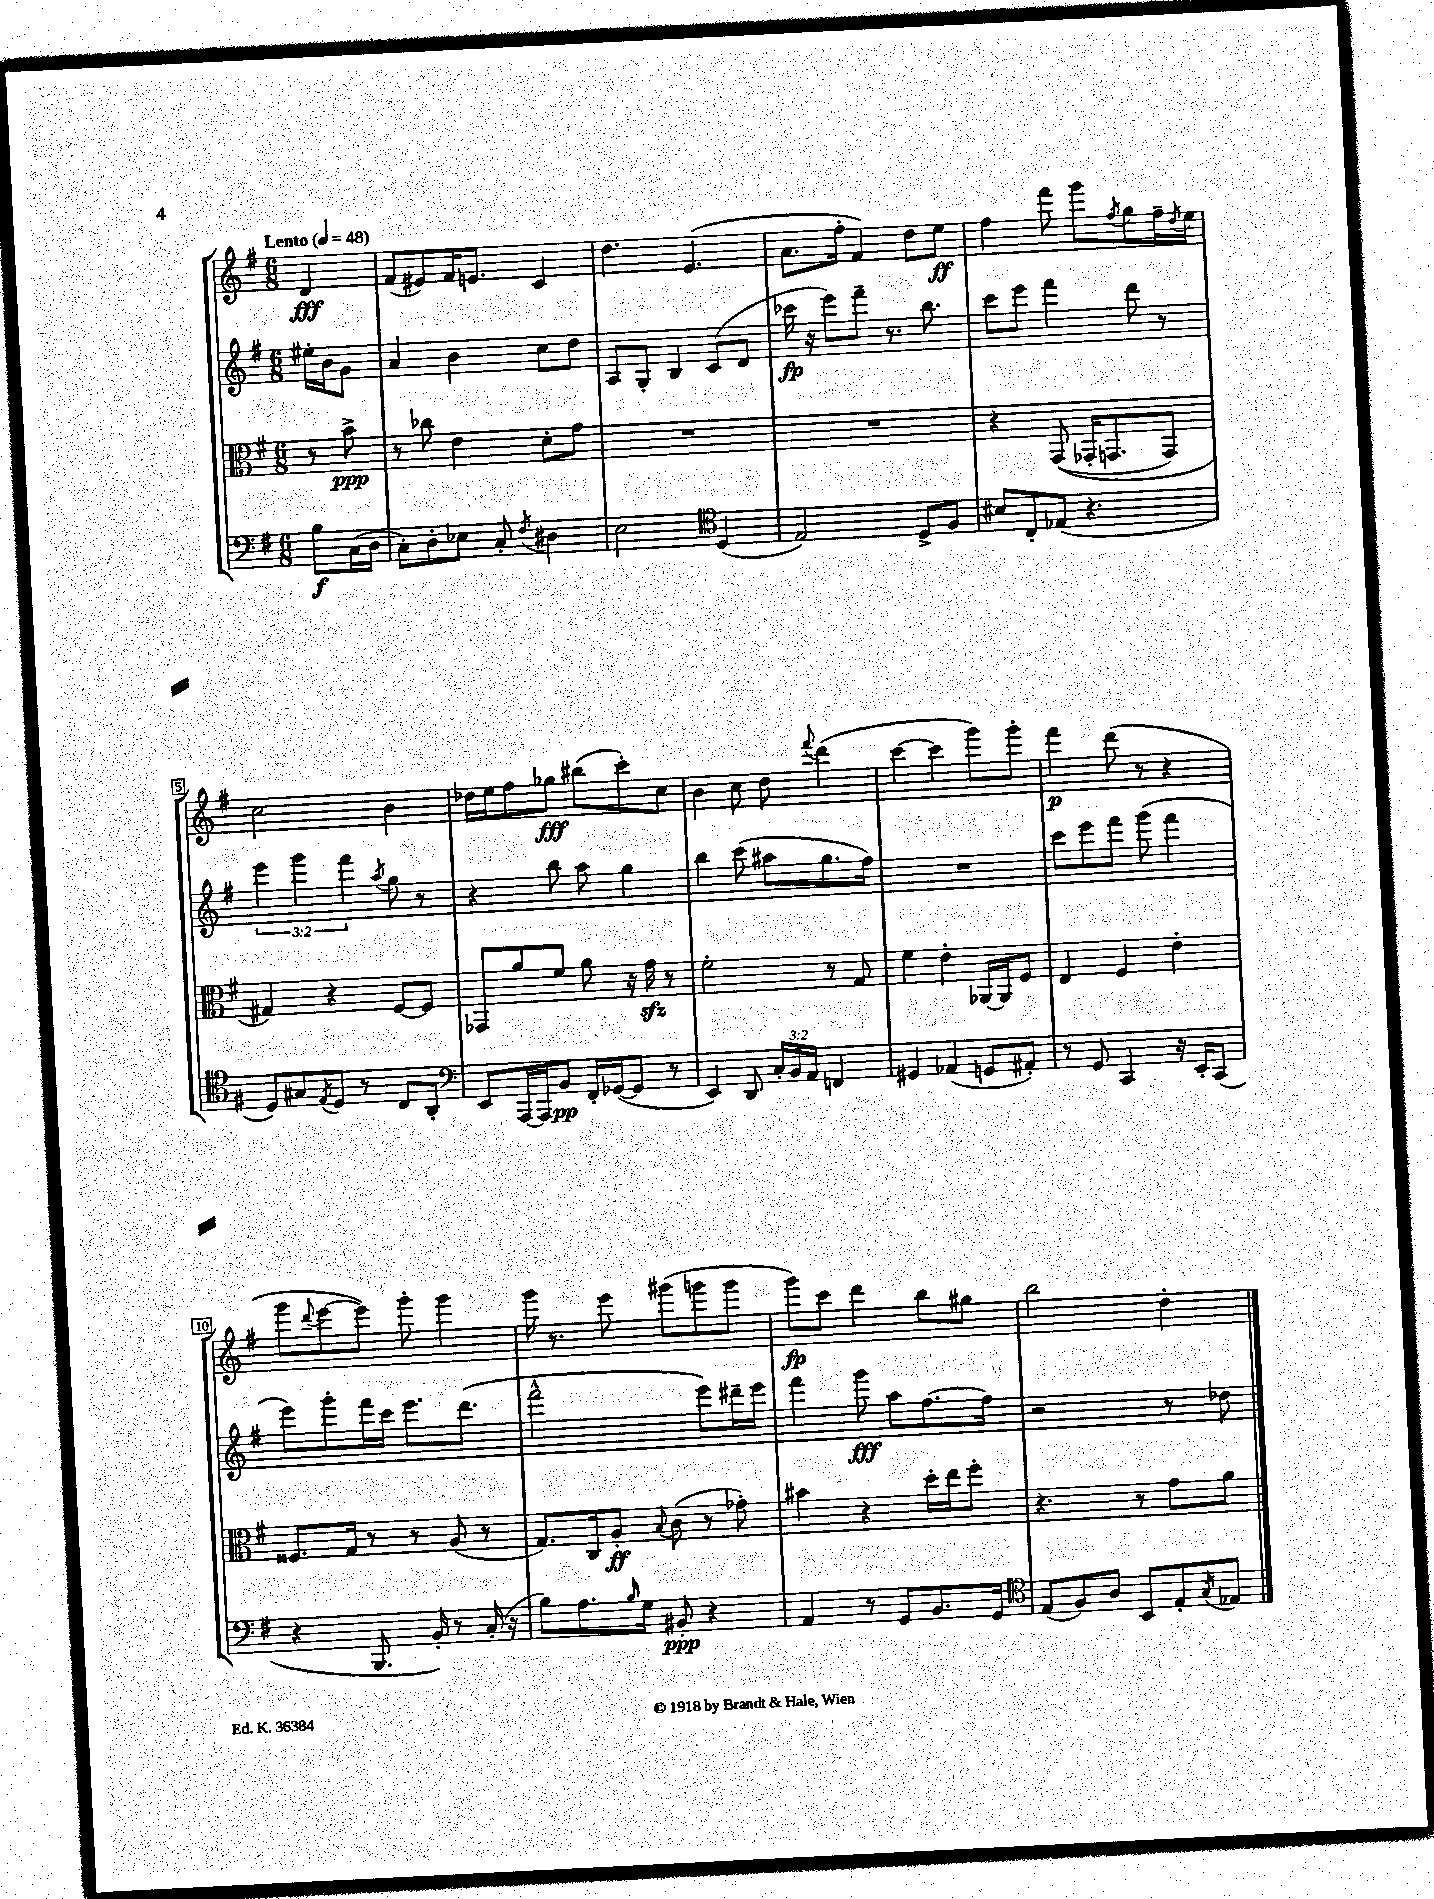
<<
\new StaffGroup <<
\new Staff = "s0" {
    \clef treble \key g \major \numericTimeSignature \time 6/8 \partial 4 \tempo "Lento" 4 = 48
    d'4\fff |
    fis'8( eis'8) fis'16 e'8. c'4 |
    d''4. e'4.( |
    a'8. fis''16-. fis'4) d''8 e''8\ff |
    fis''4 fis'''8 g'''8 \acciaccatura { fis''8 } g''8 fis''16-- \acciaccatura { d''8 } e''16 |
    c''2 b'4 |
    des''16 e''16 fis''8 ges''8\fff bis''8( c'''8-.) c''8 |
    b'4 c''8 d''8 \appoggiatura { fis'''8 } d'''4( |
    c'''4~ c'''4 g'''8) g'''8-. |
    fis'''4\p d'''8( r8 r4 |
    g'''8 \appoggiatura { d'''8 } e'''8~ e'''8) g'''8-. g'''4 |
    g'''16 r8. e'''8 gis'''8( g'''8 g'''8 |
    g'''8\fp) c'''8 d'''4 b''8 gis''8 |
    b''2 d''4-. \bar "|." |
}
\new Staff = "s1" {
    \clef treble \key g \major \numericTimeSignature \time 6/8 \override Staff.TupletNumber.text = #tuplet-number::calc-fraction-text \partial 4
    eis''16-. b'16 g'8 |
    a'4 b'4 c''8 d''8 |
    a8 g8-. b4 c'8( d'8 |
    ces'''16\fp r16 e'''8) fis'''8-- r8. b''8. |
    c'''8 e'''8 fis'''4 d'''8 r8 |
    \tuplet 3/2 { e'''4 g'''4 fis'''4 } \acciaccatura { a''8 } g''8 r8 |
    r4 b''8 a''8 g''4 |
    b''4 c'''8( ais''8 g''8. fis''16) |
    R2. |
    c'''8 e'''8 fis'''8 g'''8( fis'''4 |
    e'''8) g'''8-. fis'''16 c'''16 e'''8. d'''8.( |
    fis'''2-^ e'''8) dis'''16-- e'''16 |
    fis'''4 g'''8\fff a''8 fis''8.~ fis''16 |
    r2 r8 des''8 \bar "|." |
}
\new Staff = "s2" {
    \clef alto \key g \major \numericTimeSignature \time 6/8 \partial 4
    r8 b'8->\ppp |
    r8 ces''8 e'4 d'8-. g'8 |
    R2. |
    R2. |
    r4 g,8(\( ges,16-. g,8. g,8) |
    gis4\) r4 fis8~ fis8 |
    ges,8 a'8 fis'8 a'8 r16 g'16\sfz r8 |
    fis'2-. r8 g8 |
    fis'4 e'4-. aes,16~ aes,16 fis8 |
    e4 fis4 e'4-. |
    fisis8. g16 r8 r8 a8( r8 |
    g8.) c16 a8-.\ff \appoggiatura { b8 } c'8( r8 ges'8-.) |
    bis'4 r4 d''16-. e''16 fis''8-. |
    r4. r8 g'8 a'8 \bar "|." |
}
\new Staff = "s3" {
    \clef bass \key g \major \numericTimeSignature \time 6/8 \override Staff.TupletNumber.text = #tuplet-number::calc-fraction-text \partial 4
    b8\f c16( d16 |
    c8-.) d8-. ees8 c8-. \acciaccatura { fis8 } dis4 |
    e2 \clef tenor d4( |
    e2) d8-> fis8 |
    bis8 c8-. ees8( r4. |
    d8) gis8 \acciaccatura { e8 } d8 r8 c8 a,8-. |
    \clef bass e,8 a,,16~ a,,16 b,8\pp fis,16-. ges,16~( ges,8 r8 |
    e,4) d,8 \tuplet 3/2 { c16-. b,16 a,16 } f,4 |
    gis,4 aes,4( g,8 ais,8-.) |
    r8 g,8 c,4 r16 e,16-. c,8( |
    r4 b,,8. b,16-.) r8 c16-.( r16 |
    b8) a8. \grace { b16 } g16 bis,8-.\ppp r4 |
    a,4 r8 g,8 b,8. g,16 |
    \clef tenor e8( fis8) a8 b,8 e8-. \acciaccatura { g8 } ees8 \bar "|." |
}
>>
>>
\layout { \context { \Score \override BarNumber.stencil = #(make-stencil-boxer 0.1 0.3 ly:text-interface::print) } }
